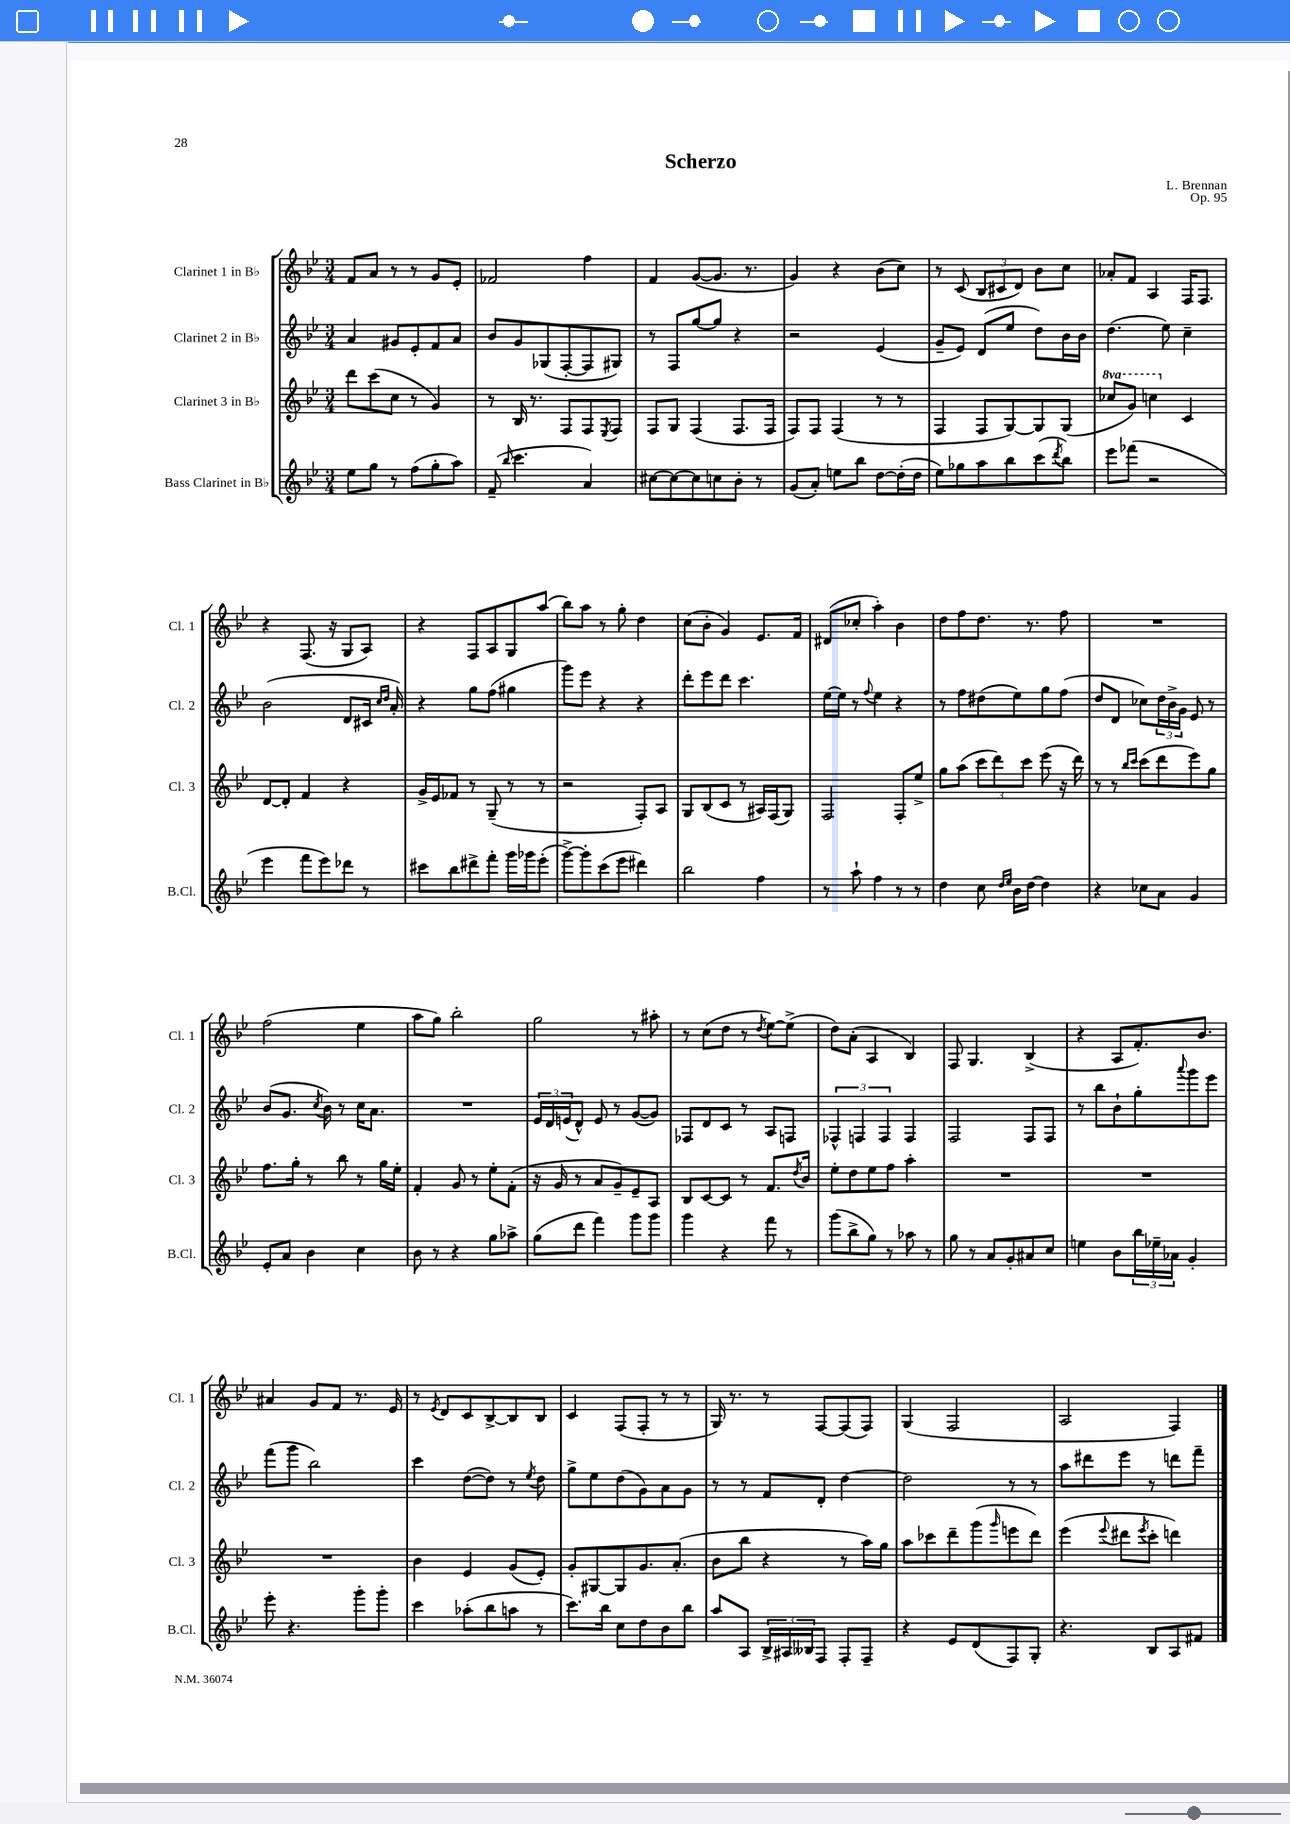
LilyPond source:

\header { title = "Scherzo" composer = "L. Brennan" opus = "Op. 95" }
<<
\new StaffGroup <<
\new Staff = "s0" \with { instrumentName = "Clarinet 1 in Bb" shortInstrumentName = "Cl. 1" } {
    \clef treble \key bes \major \numericTimeSignature \time 3/4
    f'8 a'8 r8 r8 g'8 ees'8-. |
    fes'2 f''4 |
    f'4 g'8~( g'8. r8. |
    g'4) r4 bes'8( c''8) |
    r8 c'8( \tuplet 3/2 { bes8 cis'8 d'8) } bes'8 c''8 |
    aes'8-. f'8 a4 f16 f8. |
    r4 f8.( r16 g8 a8) |
    r4 f8 a8 g8 a''8( |
    bes''8) a''8 r8 g''8-. d''4 |
    c''8( bes'8-. g'4) ees'8. f'16 |
    dis'8( ces''8-. a''4-.) bes'4 |
    d''8 f''8 d''8. r8. f''8 |
    R2. |
    f''2( ees''4 |
    a''8 g''8) bes''2-. |
    g''2 r8 ais''8-. |
    r8 c''8( d''8 r8 \acciaccatura { d''8 } ees''8~) ees''8->( |
    d''8) a'8-.( a4 bes4) |
    f8 g4. bes4->( |
    r4 a8 f'8.-.) bes'8. |
    ais'4 g'8 f'8 r8. ees'16 |
    r8 \acciaccatura { ees'8 } d'8 c'8 bes8~-> bes8 bes8 |
    c'4 f8( f8-. r8 r8 |
    g16) r8. r8 f8~ f8( f8) |
    g4( f2 |
    a2 f4) \bar "|." |
}
\new Staff = "s1" \with { instrumentName = "Clarinet 2 in Bb" shortInstrumentName = "Cl. 2" } {
    \clef treble \key bes \major \numericTimeSignature \time 3/4
    a'4 gis'8 ees'8-. f'8 a'8 |
    bes'8 g'8 ges8( f8~-. f8 gis8) |
    r8 f8 g''8~ g''8 r4 |
    r2 ees'4( |
    g'8-- ees'8) d'8( ees''8 d''8) bes'16 bes'16 |
    d''4.( ees''8) c''4-- |
    bes'2( d'8 cis'16 \grace { c''16 d''16 } a'16-.) |
    r4 g''8 f''8( gis''4 |
    g'''8) ees'''8 r4 r4 |
    d'''8-. ees'''8 d'''8 c'''4. |
    ees''16~ ees''16 r8 \appoggiatura { f''8 } ees''4 r4 |
    r8 f''8 dis''8( ees''8) g''8 f''8( |
    d''8 d'8 ces''8) \tuplet 3/2 { d''16 bes'16-> g'16 } ees'8 r8 |
    bes'8( g'8. \acciaccatura { c''8 } bes'16) r8 c''16 a'8. |
    R2. |
    \tuplet 3/2 { ees'16 d'16 e'16( } d'8-^) e'8 r8 g'8~( g'8) |
    fes8 d'8 c'8 r8 a8 f8 |
    \tuplet 3/2 { fes4-^ f4 f4 } f4 |
    f2 f8 f8 |
    r8 bes''8 bes'8-! g''8-. \appoggiatura { a'''8 } g'''8 ees'''8 |
    f'''8( g'''8 bes''2) |
    c'''4 d''8~( d''8) r8 \acciaccatura { ees''8 } d''8 |
    g''8-> ees''8 d''8( g'8) a'8 g'8 |
    r8 r8 f'8 d'8-. d''4~ |
    d''2 r8 r8 |
    a''8 dis'''8 ees'''8 r8 d'''8 f'''8-- \bar "|." |
}
\new Staff = "s2" \with { instrumentName = "Clarinet 3 in Bb" shortInstrumentName = "Cl. 3" } {
    \clef treble \key bes \major \numericTimeSignature \time 3/4 \set Staff.ottavationMarkups = #ottavation-simple-ordinals
    d'''8 c'''8( c''8 r8 g'4) |
    r8 bes16 r8. f8 f8 \acciaccatura { ees8 } f8 |
    f8 g8 f4( f8. f16 |
    f8) f8 f4( r8 r8 |
    f4 f8 g8~) g8 g8( |
    \ottava #1 ces'''8 g''8) c'''4 \ottava #0 c'4 |
    d'8~ d'8-. f'4 r4 |
    g'16-> ees'16 fes'8 r8 g8--( r8 r8 |
    r2 f8-.) a8 |
    g8 bes8( c'8 r8 ais16) f16( g8) |
    f2 f8-. ees''8-> |
    g''8 a''8( \tuplet 3/2 { c'''8 d'''8) c'''8 } ees'''8( r16 d'''16) |
    r8 r8 \grace { bes''16 c'''16 } c'''8( d'''8 ees'''8) g''8 |
    f''8. g''16-. r8 bes''8 r8 g''16 ees''16-. |
    f'4-. g'8 r8 ees''8-. f'8-.( |
    r16 g'16 r8 a'8 g'8--) ees'8-- a8 |
    bes8 c'8~ c'8 r8 f'8. \acciaccatura { d''8 } bes'16 |
    ees''8-. d''8 ees''8 f''8 a''4-. |
    R2. |
    R2. |
    R2. |
    bes'4 ees'4 g'8( ees'8-.) |
    g'8-. gis8~ gis8 g'8. a'8.-.( |
    bes'8 bes''8 r4 r8 a''16) g''16 |
    a''8 ces'''8 d'''8-- g'''8( \grace { g'''16 } e'''8 d'''8) |
    ees'''4( \appoggiatura { ees'''8 } dis'''8 \acciaccatura { ees'''8 } c'''8-. d'''4) \bar "|." |
}
\new Staff = "s3" \with { instrumentName = "Bass Clarinet in Bb" shortInstrumentName = "B.Cl." } {
    \clef treble \key bes \major \numericTimeSignature \time 3/4
    ees''8 g''8 r8 f''8( g''8-. a''8) |
    f'8--( \grace { bes''16 } c'''4. a'4) |
    cis''8~ cis''8~ cis''8 c''8 bes'8-. r8 |
    g'8( a'8-.) e''8 bes''8 d''8~ d''16-.( d''16 |
    ees''8) ges''8 a''8 bes''8 c'''8( \acciaccatura { d'''8 } bes''8) |
    ees'''8 fes'''8( r2 |
    ees'''4 f'''8 ees'''8) des'''8 r8 |
    cis'''8 bes''8 dis'''8-> f'''8-. g'''16 ges'''16 ees'''8-.( |
    g'''8~->) g'''8-. c'''8( ees'''8 dis'''4) |
    bes''2 f''4 |
    r8 a''8-! f''4 r8 r8 |
    d''4 c''8 \grace { d''16 ees''16 } bes'16 d''16~ d''4 |
    r4 ces''8 a'8 g'4 |
    ees'8-. a'8 bes'4 c''4 |
    bes'8 r8 r4 g''8 aes''8-> |
    g''8( d'''8 f'''4) g'''8 g'''8 |
    g'''4 r4 f'''8 r8 |
    g'''8( bes''8-> g''8) r8 aes''8 r8 |
    g''8 r8 a'8 g'8-. ais'8 c''8 |
    e''4 bes'8 \tuplet 3/2 { bes''16 ees''16-- aes'16 } g'4-. |
    ees'''8-. r4. g'''8-. g'''8-. |
    c'''4 aes''8-.( bes''8 a''8 r8 |
    c'''8.) bes''16 c''8 d''8 bes'8 bes''8 |
    a''8 a8 \tuplet 3/2 { bes16-> ais16 beses16 } f8 f8-. f8-- |
    r4 ees'8 d'8( f8) g8-. |
    r4. bes8 a8 fis'8 \bar "|." |
}
>>
>>
\layout { \context { \Score \remove "Bar_number_engraver" } }
